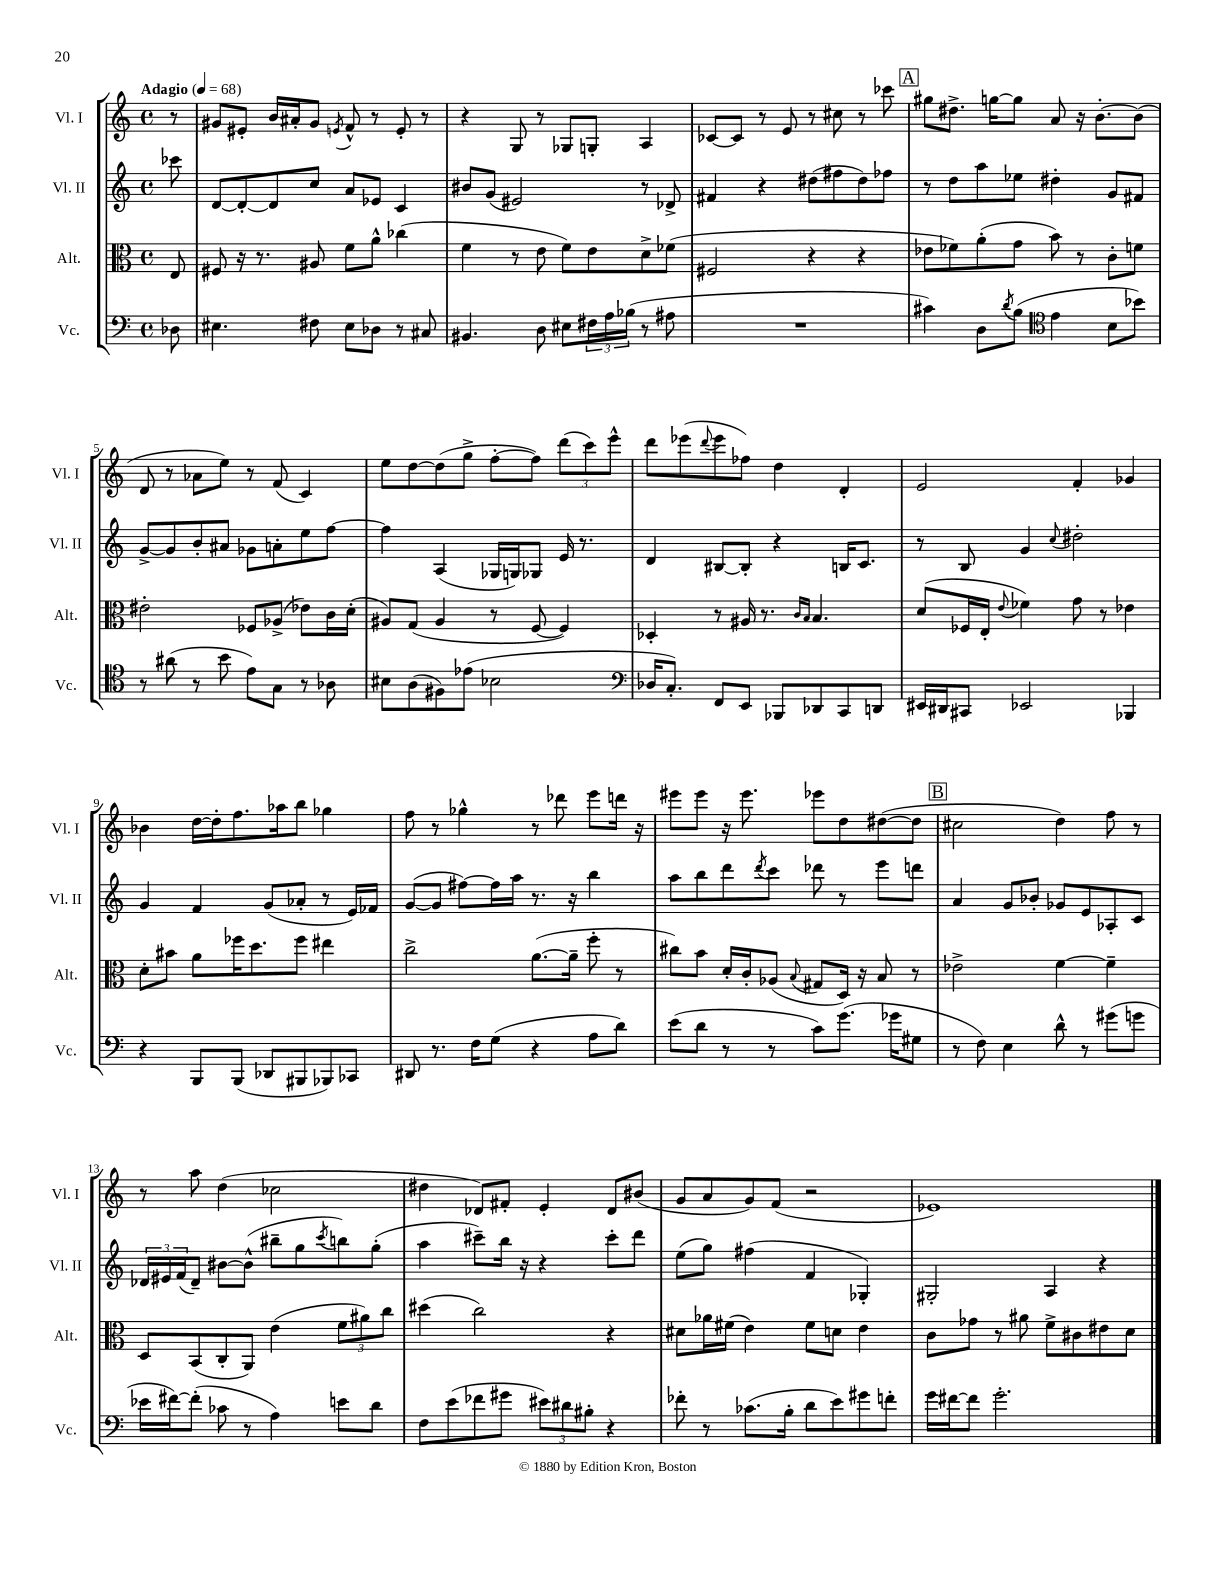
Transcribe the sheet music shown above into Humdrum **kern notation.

**kern	**kern	**kern	**kern
*staff4	*staff3	*staff2	*staff1
*clefF4	*clefC3	*clefG2	*clefG2
*k[]	*k[]	*k[]	*k[]
*M4/4	*M4/4	*M4/4	*M4/4
*met(c)	*met(c)	*met(c)	*met(c)
*MM68	*MM68	*MM68	*MM68
8D-	8E	8ccc-	8r
=	=	=	=
4.E#	8F#	[8d	8g#
.	16r	8d'_	8e#'
.	8.r	.	.
.	.	8d]	16b
.	.	.	16a#'
8F#	8A#	8cc	8g#
.	.	.	8qe
8E#	8f	8a	8f^^
8D-	8a^^	8e-	8r
8r	(4cc-	4c	8e'
8C#	.	.	8r
=	=	=	=
4.BB#	4f	8b#	4r
.	.	(8g	.
.	8r	2e#)	8G
8D	8e	.	8r
8E#	8f)	.	8G-
24F#	8e	.	8G'
24A	.	.	.
(24B-	.	.	.
8r	8d^	8r	4A
8A#	(8f-	8d-^	.
=	=	=	=
1r	2F#	4f#	[8c-
.	.	.	8c-]
.	.	4r	8r
.	.	.	8e
.	4r	(8dd#	8r
.	.	8ff#	8cc#
.	4r	8dd#)	8r
.	.	8ff-	8ccc-
=	=	=	=
4c#)	8e-	8r	8gg#
.	8f-)	8dd	8.dd#^
8D	(8a'	8aa	.
.	.	.	[16gg
8qd	.	.	.
(8B	8g	8ee-	8gg]
*clefC4	*	*	*
4e	8b)	4dd#'	8a
.	8r	.	16r
.	.	.	[8.b'
8B	8c'	8g	.
8b-)	8f	8f#	(8b]
=	=	=	=
8r	2e#'	[8g^	8d
(8a#	.	8g]	8r
8r	.	8b'	8a-
8b	.	8a#	8ee)
8e)	8F-	8g-	8r
8G	(8A-^	8a'	(8f
8r	8e-)	8ee	4c)
8A-	16c	[8ff	.
.	(16d'	.	.
=	=	=	=
8B#	8A#)	4ff]	8ee
(8A	(8G	.	[8dd
8F#)	4A#	(4A	(8dd]
(8e-	.	.	8gg^
2B-	8r	16G-	[8ff'
.	.	16G)	.
.	[8F	8G-	8ff])
.	4F])	16e	(12ddd
.	.	8.r	.
.	.	.	12ccc)
.	.	.	12eee^^
=	=	=	=
*clefF4	*	*	*
16D-	4D-'	4d	8ddd
8.C')	.	.	.
.	.	.	(8eee-
.	.	.	8qqddd
8FF	8r	[8B#	8eee-
8EE	16A#	8B#']	8ff-)
.	8.r	.	.
8BBB-	.	4r	4dd
.	16qqc	.	.
.	16qqB	.	.
8DD-	4.B	.	.
8CC	.	16B	4d'
.	.	8.c	.
8DD	.	.	.
=	=	=	=
16EE#	(8d	8r	2e
16DD#	.	.	.
8CC#	16F-	8B	.
.	16E'	.	.
.	8qqe	.	.
2EE-	4f-)	4g	.
.	.	8qqcc	.
.	8g	2dd#'	4f'
.	8r	.	.
4BBB-	4e-	.	4g-
=	=	=	=
4r	8d'	4g	4b-
.	8b#	.	.
8BBB	8a	4f	[16dd
.	.	.	16dd']
(8BBB	16ff-	.	8.ff
.	8.dd	.	.
8DD-	.	(8g	.
.	.	.	16aa-
8BBB#	8ff-	8a-'	8bb
8BBB-)	4ee#	8r	4gg-
8CC-	.	16e)	.
.	.	16f-	.
=	=	=	=
8DD#	2cc^	([8g	8ff
8.r	.	8g]	8r
.	.	[8ff#)	4gg-^^
16F	.	.	.
(8G	.	16ff#]	.
.	.	16aa	.
4r	([8.a	8.r	8r
.	.	.	8ddd-
.	16a~]	16r	.
8A	8ff'	4bb	8eee
8d)	8r	.	16ddd
.	.	.	16r
=	=	=	=
(8e	8cc#)	8aa	8eee#
8d	8b	8bb	8eee#
8r	16d'	8ddd	16r
.	16c'	.	8.eee#
.	.	8qddd	.
8r	(8A-	8ccc	.
.	8qqB	.	.
8c)	8G#	8ddd-	8eee-
(8.g	16D)	8r	8dd
.	16r	.	.
.	8B	8eee	([8dd#
16g-	.	.	.
8G#	8r	8ddd	8dd#]
=	=	=	=
8r	2e-^	4a	2cc#
8F)	.	.	.
4E	.	8g	.
.	.	8b-'	.
8d^^	[4f	8g-	4dd)
8r	.	8e	.
(8g#	4f~]	8A-'	8ff
8g	.	8c	8r
=	=	=	=
16e-	8D	24d-	8r
.	.	24e#	.
[16f#)	.	.	.
.	.	(24f	.
(8f#']	(8BB	8d-~)	8aa
8c-	8C'	[8b#	(4dd
8r	8AA)	(8b#^^]	.
4A)	(4e	8bb#~	2cc-
.	.	8gg	.
.	.	8qccc	.
8e	12f	8bb)	.
.	12a#)	.	.
8d	.	(8gg'	.
.	12cc	.	.
=	=	=	=
8F	(4dd#	4aa	4dd#
(8e	.	.	.
8f-	2cc)	8ccc#~)	8d-)
8g#	.	16bb	8f#'
.	.	16r	.
12e#)	.	4r	4e'
12d#	.	.	.
12B#'	.	.	.
4r	4r	8ccc#'	8d-
.	.	8ddd	(8b#
=	=	=	=
8f-'	8d#	(8ee	8g
8r	16a-	8gg)	8a
.	(16f#	.	.
(8.c-	4e)	(4ff#	8g)
.	.	.	(8f
16B'	.	.	.
8d	8f#	4f	2r
8e)	8d	.	.
8g#	4e	4G-')	.
8f'	.	.	.
=	=	=	=
16g	8c	2G#'	1e-)
[16f#	.	.	.
8f#]	8g-	.	.
2.g'	8r	.	.
.	8a#	.	.
.	8f^	4A	.
.	8c#	.	.
.	8e#	4r	.
.	8d	.	.
==	==	==	==
*-	*-	*-	*-
